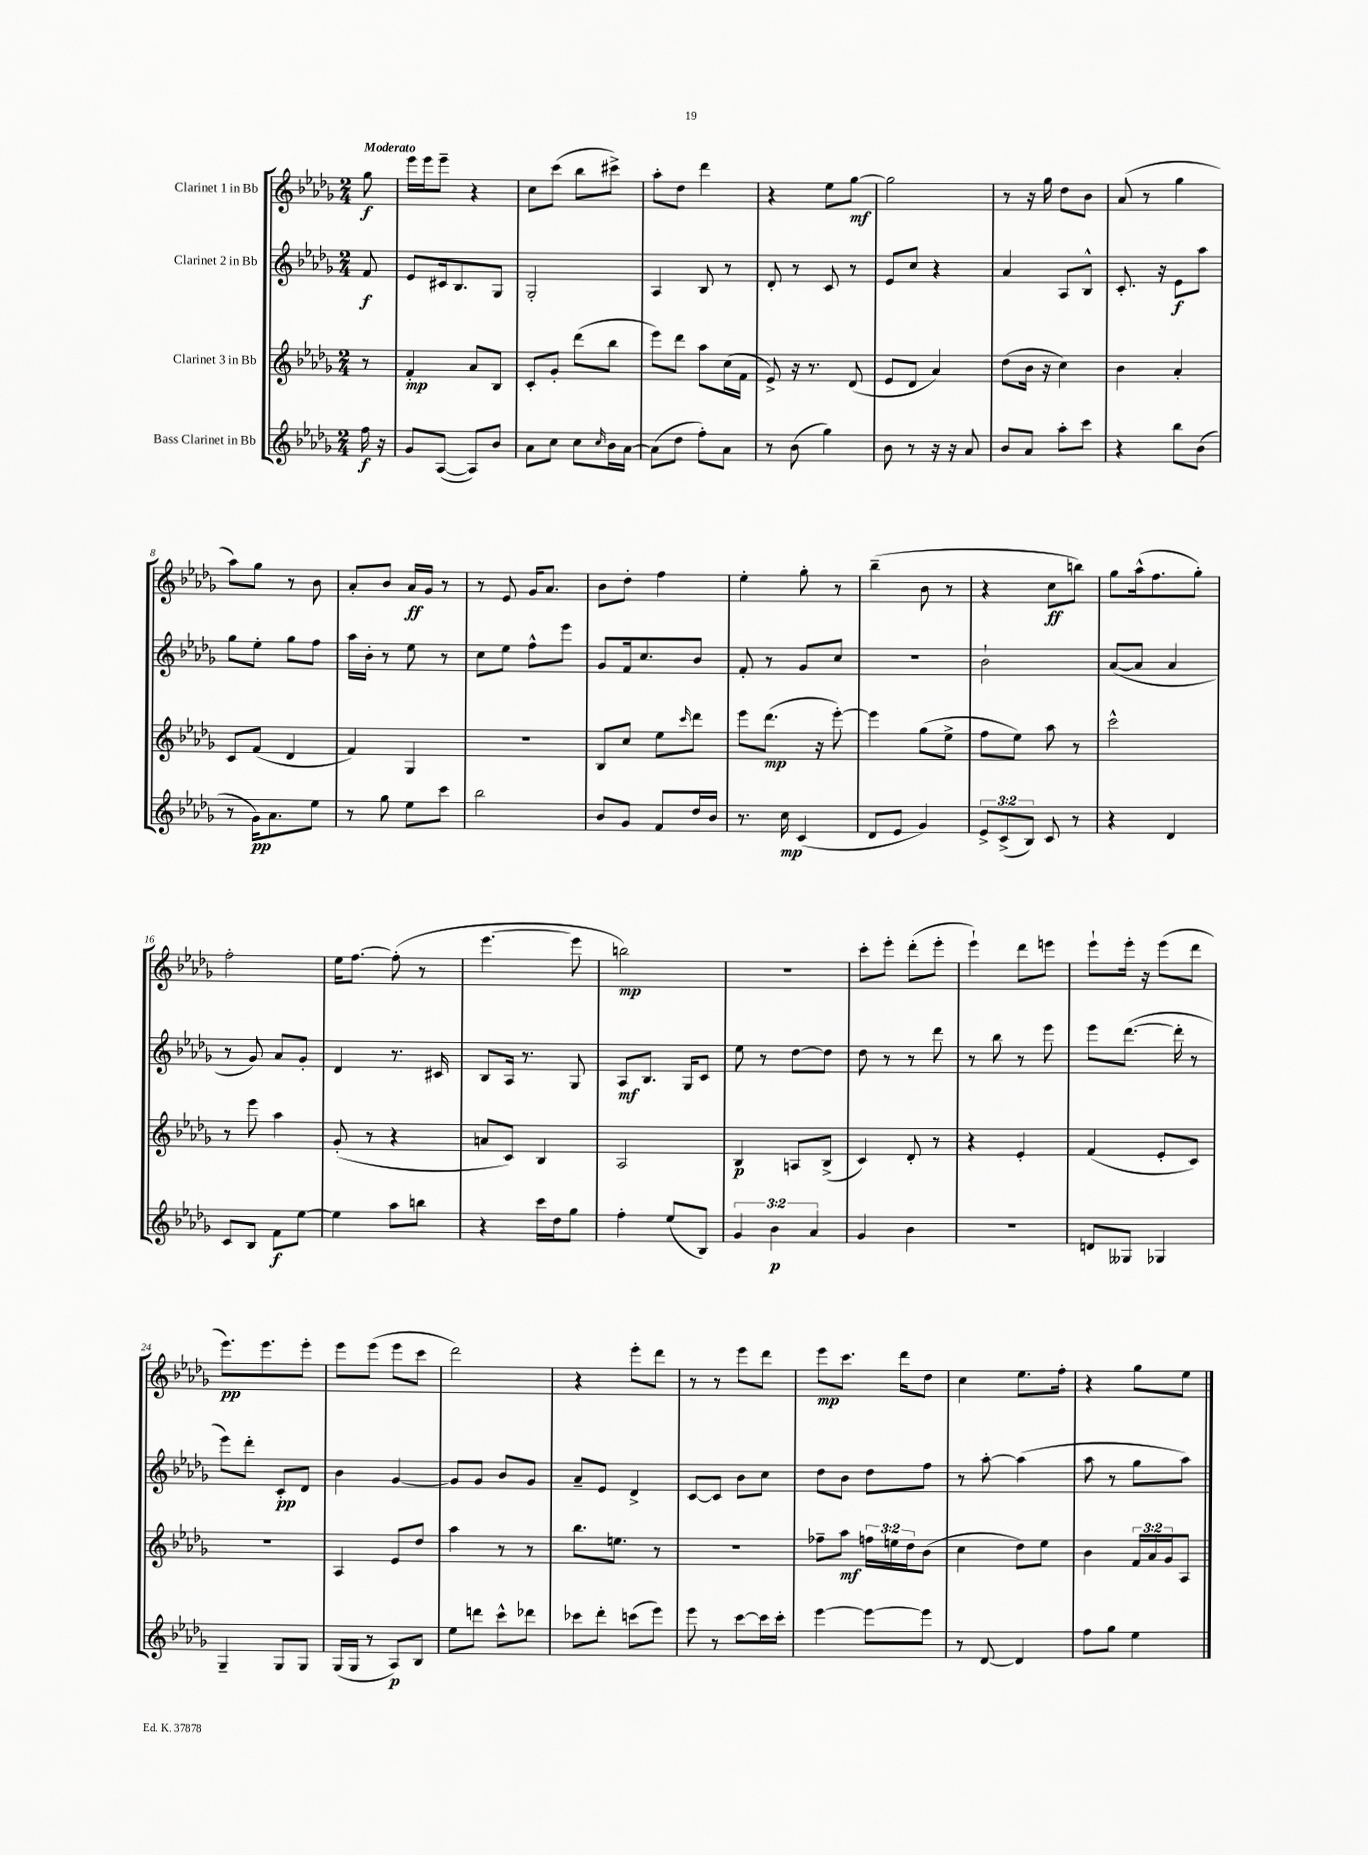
<<
\new StaffGroup <<
\new Staff = "s0" \with { instrumentName = "Clarinet 1 in Bb" } {
    \clef treble \key des \major \numericTimeSignature \time 2/4 \partial 8 \tempo "Moderato"
    ges''8\f |
    ees'''16 ees'''16 ees'''8-- r4 |
    c''8 c'''8( bes''8 cis'''8->) |
    aes''8-. des''8 des'''4 |
    r4 ees''8 ges''8~\mf |
    ges''2 |
    r8 r16 ges''16 des''8 bes'8 |
    aes'8( r8 ges''4 |
    aes''8) ges''8 r8 bes'8 |
    aes'8-. bes'8 aes'16\ff ges'16 r8 |
    r8 ees'8 ges'16 aes'8. |
    bes'8 des''8-. f''4 |
    ees''4-. ges''8-. r8 |
    bes''4--( bes'8 r8 |
    r4 c''8\ff b''8) |
    ges''8 aes''16-^( f''8. ges''8-.) |
    f''2-. |
    ees''16 f''8.~ f''8-.( r8 |
    ees'''4.~ ees'''8 |
    b''2\mp) |
    r2 |
    c'''8-. ees'''8-. des'''8-.( ees'''8-. |
    ees'''4-!) des'''8 e'''8 |
    ees'''8-! ees'''16-. r16 ees'''8( des'''8 |
    ees'''8.\pp) ees'''8. ees'''8-. |
    ees'''8 ees'''8( ees'''8 c'''8 |
    des'''2) |
    r4 ees'''8-. des'''8 |
    r8 r8 ees'''8 des'''8 |
    ees'''8\mp c'''8. des'''16 des''8 |
    c''4 ees''8. f''16-. |
    r4 ges''8 ees''8 \bar "|." |
}
\new Staff = "s1" \with { instrumentName = "Clarinet 2 in Bb" } {
    \clef treble \key des \major \numericTimeSignature \time 2/4 \partial 8
    f'8\f |
    ees'8 cis'16 bes8. ges8 |
    ges2-. |
    aes4 bes8 r8 |
    des'8-. r8 c'8 r8 |
    ees'8 c''8 r4 |
    aes'4 aes8 bes8-^ |
    c'8.-. r16 ees'8\f aes''8 |
    ges''8 ees''8-. ges''8 f''8 |
    aes''16 bes'16-. r8 ees''8 r8 |
    c''8 ees''8 f''8-^ ees'''8 |
    ges'8 f'16 c''8. bes'8 |
    f'8-. r8 ges'8 c''8 |
    R2 |
    bes'2-! |
    aes'8~( aes'8 aes'4 |
    r8 ges'8) aes'8 ges'8-. |
    des'4 r8. cis'16 |
    bes8 aes16 r8. ges8 |
    aes8\mf bes8. ges16 c'8 |
    ees''8 r8 des''8~ des''8 |
    des''8 r8 r8 des'''8 |
    r8 bes''8 r8 ees'''8 |
    ees'''8 des'''8.~( des'''16-. r8 |
    ees'''8) des'''8-. c'8-.\pp des'8 |
    bes'4 ges'4~ |
    ges'8 ges'8 bes'8 ges'8 |
    aes'8-- ees'8 des'4-> |
    c'8~ c'8 bes'8 c''8 |
    des''8 bes'8 des''8 f''8 |
    r8 aes''8~-. aes''4( |
    aes''8 r8 ges''8 aes''8) \bar "|." |
}
\new Staff = "s2" \with { instrumentName = "Clarinet 3 in Bb" } {
    \clef treble \key des \major \numericTimeSignature \time 2/4 \override Staff.TupletNumber.text = #tuplet-number::calc-fraction-text \partial 8
    r8 |
    f'4-.\mp aes'8 bes8 |
    c'8-. ges'8-. des'''8( bes''8 |
    ees'''8) des'''8 aes''8 c''16( f'16 |
    ees'8->) r16 r8. des'8( |
    ees'8 des'8 aes'4) |
    des''8( bes'16 r16 c''4) |
    bes'4 aes'4-. |
    c'8 f'8( des'4 |
    f'4) ges4 |
    R2 |
    bes8 c''8 ees''8 \grace { c'''16 } des'''8 |
    ees'''8 des'''8.\mp( r16 ees'''8~-.) |
    ees'''4 ges''8( ees''8-> |
    f''8 ees''8) aes''8 r8 |
    c'''2-^ |
    r8 ees'''8 aes''4 |
    ges'8-.( r8 r4 |
    a'8 c'8) bes4 |
    aes2 |
    bes4\p a8 bes8->( |
    c'4) des'8-. r8 |
    r4 ees'4-. |
    f'4( ees'8-. c'8) |
    r2 |
    aes4 ees'8 des''8 |
    aes''4 r8 r8 |
    bes''8. e''8. r8 |
    r2 |
    fes''8-- aes''8\mf \tuplet 3/2 { f''16 e''16 des''16 } bes'8( |
    c''4 des''8) ees''8 |
    bes'4 \tuplet 3/2 { f'16 aes'16 ges'16 } aes8 \bar "|." |
}
\new Staff = "s3" \with { instrumentName = "Bass Clarinet in Bb" } {
    \clef treble \key des \major \numericTimeSignature \time 2/4 \override Staff.TupletNumber.text = #tuplet-number::calc-fraction-text \partial 8
    f''16\f r16 |
    ges'8 aes8~( aes8) bes'8 |
    aes'8 c''8 c''8 \grace { c''16 } bes'16 aes'16~ |
    aes'8( des''8 f''8-.) aes'8 |
    r8 bes'8( ges''4) |
    bes'8 r8 r16 r16 aes'8 |
    bes'8 aes'8 aes''8-. c'''8 |
    r4 bes''8 bes'8( |
    r8 ges'16\pp) aes'8. ees''8 |
    r8 ges''8 ees''8 c'''8 |
    bes''2 |
    bes'8 ges'8 f'8 des''16 bes'16 |
    r8. c''16\mp c'4( |
    des'8 ees'8 ges'4) |
    \tuplet 3/2 { ees'8-> c'8->( bes8) } c'8 r8 |
    r4 des'4 |
    c'8 bes8 f'8\f ees''8~ |
    ees''4 aes''8 b''8 |
    r4 c'''16 des''16 ges''8 |
    f''4-. ees''8( bes8) |
    \tuplet 3/2 { ges'4 bes'4\p aes'4 } |
    ges'4 bes'4 |
    R2 |
    d'8 geses8 ges4 |
    ges4-- ges8 ges8 |
    ges16( ges16 r8 aes8\p) bes8 |
    ees''8 d'''8 c'''8-^ des'''8 |
    ces'''8 des'''8-. c'''8( ees'''8) |
    ees'''8 r8 c'''8~ c'''16 c'''16-. |
    ees'''4~ ees'''8~ ees'''8 |
    r8 des'8~ des'4 |
    f''8 ges''8 ees''4 \bar "|." |
}
>>
>>
